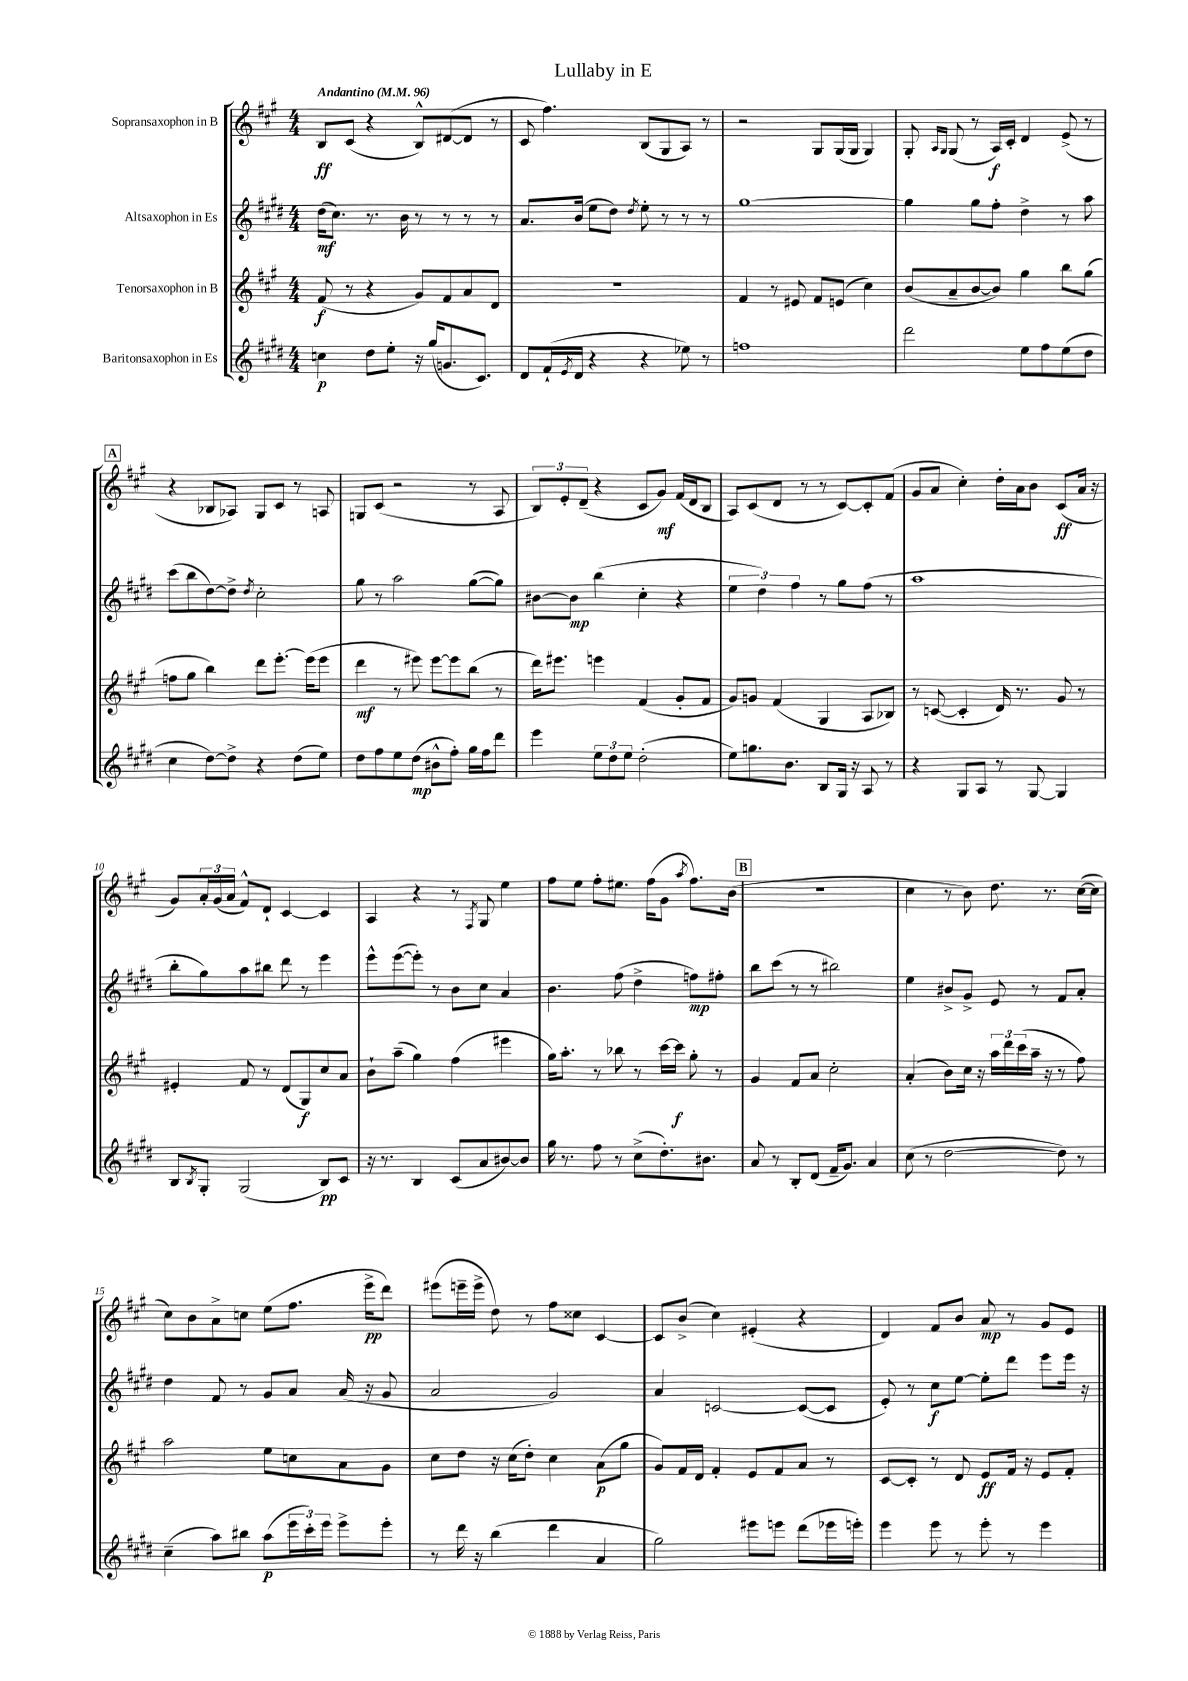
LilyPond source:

\header { title = "Lullaby in E" }
<<
\new StaffGroup <<
\new Staff = "s0" \with { instrumentName = "Sopransaxophon in B" } {
    \clef treble \key a \major \numericTimeSignature \time 4/4 \tempo "Andantino" 4 = 96
    b8\ff cis'8( r4 b8-^) dis'8~( dis'8 r8 |
    cis'8 fis''4.) b8( gis8 a8) r8 |
    r2 gis8 gis16( gis16 gis4) |
    gis8-. \grace { a16 gis16 } gis8( r8 a16\f) cis'16-. d'4 e'8->( r8 |
    \mark \markup { \box "A" } r4 bes8 aes8) gis8 cis'8 r8 a8 |
    g8 cis'8( r2 r8 a8 |
    \tuplet 3/2 { b8) e'8-. d'8--( } r4 cis'8 gis'8\mf) fis'16( d'16 b8 |
    a8) cis'8( d'8 r8 r8 cis'8~) cis'8-. fis'8( |
    gis'8 a'8 cis''4-.) d''16-. a'16 b'8 cis'8\ff( a'16 r16 |
    gis'8) \tuplet 3/2 { a'16-. gis'16( a'16 } fis'8-^) d'8-! cis'4~ cis'4 |
    a4 r4 r8 \acciaccatura { fis8 } gis8 e''4 |
    fis''8 e''8 fis''8-. eis''8. fis''16( gis'8 \acciaccatura { a''8 } fis''8.) b'16( |
    \mark \markup { \box "B" } r1 |
    cis''4 r8 b'8) d''8. r8. cis''16~( cis''16 |
    cis''8) b'8 a'8-> c''8 e''8( fis''8. e'''16->\pp d'''8) |
    eis'''8( e'''16-- e'''16-> d''8) r8 fis''8 cisis''8 cis'4~ |
    cis'8 b'8->( cis''4) eis'4-.( r4 |
    d'4) fis'8 b'8 a'8\mp r8 gis'8 e'8 \bar "|." |
}
\new Staff = "s1" \with { instrumentName = "Altsaxophon in Es" } {
    \clef treble \key e \major \numericTimeSignature \time 4/4
    dis''16\mf( cis''8.) r8. b'16 r8 r8 r8 r8 |
    a'8. b'16( e''8 dis''8) \acciaccatura { dis''8 } e''8-. r8 r8 r8 |
    gis''1~ |
    gis''4 gis''8 fis''8-. dis''4-> r8 a''8 |
    \mark \markup { \box "A" } cis'''8( b''8 dis''8~) dis''8-> \acciaccatura { dis''8 } cis''2-. |
    gis''8 r8 a''2 gis''8~( gis''8) |
    bis'8~ bis'8\mp b''4( cis''4-. r4 |
    \tuplet 3/2 { e''4 dis''4) fis''4 } r8 gis''8 fis''8( r8 |
    a''1 |
    b''8-. gis''8) a''8 bis''8 dis'''8 r8 e'''4 |
    e'''8-^ e'''8~( e'''8-.) r8 b'8 cis''8 a'4 |
    b'4. fis''8( dis''4-> f''8\mp) fis''8-. |
    \mark \markup { \box "B" } b''8 cis'''8( r8 r8 bis''2) |
    e''4 bis'8-> gis'8-> e'8 r8 fis'8 a'8-. |
    dis''4 fis'8 r8 gis'8 a'8 a'16( r16 gis'8 |
    a'2 gis'2) |
    a'4 c'2~ c'8~( c'8 |
    e'8-.) r8 cis''8\f e''8~ e''8-. dis'''8 e'''8 e'''16 r16 \bar "|." |
}
\new Staff = "s2" \with { instrumentName = "Tenorsaxophon in B" } {
    \clef treble \key a \major \numericTimeSignature \time 4/4
    fis'8\f( r8 r4 gis'8) fis'8 a'8 d'8 |
    R1 |
    fis'4 r8 eis'8 fis'8 e'8( cis''4) |
    b'8( a'8-- b'8~ b'8) gis''4 b''8 gis''8( |
    \mark \markup { \box "A" } f''8 gis''8 b''4) d'''8 e'''8.~-. e'''16( e'''8 |
    d'''4\mf r8 eis'''8) eis'''8~ eis'''8 b''8( r8 |
    d'''16) eis'''8. e'''4 fis'4( gis'8-. fis'8 |
    gis'8) g'8 fis'4( gis4 a8 bes8) |
    r8 c'8~( c'4-. d'16) r8. gis'8 r8 |
    eis'4-. fis'8 r8 d'8( gis8\f) cis''8 a'8 |
    b'8-! a''8--( gis''4) fis''4( eis'''4 |
    gis''16) a''8.-. r8 bes''8 r8 cis'''16~ cis'''16\f gis''8-. r8 |
    \mark \markup { \box "B" } gis'4 fis'8 a'8 cis''2-. |
    a'4-.( b'8) cis''16 r16 \tuplet 3/2 { a''16 d'''16 cis'''16( } a''16-- r16 r8 fis''8) |
    a''2 e''8 c''8 a'8 gis'8 |
    cis''8 d''8 r16 cis''16( d''8-.) cis''4 a'8\p( gis''8 |
    gis'8) fis'16 d'16 fis'4-. e'8 fis'8 a'8 r8 |
    cis'8~ cis'8-. r8 d'8 e'8\ff fis'16 r16 e'8 fis'8-. \bar "|." |
}
\new Staff = "s3" \with { instrumentName = "Baritonsaxophon in Es" } {
    \clef treble \key e \major \numericTimeSignature \time 4/4
    c''4\p dis''8 e''8-. r16 gis''16( g'8. cis'8.) |
    dis'8 fis'16-!( \acciaccatura { e'8 } dis'16 r4 r4 ees''8) r8 |
    f''1 |
    dis'''2 e''8 fis''8 e''8( dis''8 |
    \mark \markup { \box "A" } cis''4 dis''8~) dis''8-> r4 dis''8( e''8) |
    dis''8 fis''8 e''8 dis''8\mp( bis'8-^ fis''8-.) gis''16 fis''16 dis'''8 |
    e'''4 \tuplet 3/2 { e''8 dis''8 e''8 } dis''2-.( |
    e''8) g''8. b'8. b8 gis16 r16 a8 r8 |
    r4 gis8 a8 r8 gis8~ gis4 |
    b8 \acciaccatura { b8 } gis8-. gis2( b8\pp) cis'8 |
    r16 r8. b4 cis'8( a'8 bis'8~) bis'8 |
    gis''16 r8. fis''8 r8 cis''8->( dis''8.-.) bis'8. |
    \mark \markup { \box "B" } a'8 r8 b8-. dis'8( fis'16-- gis'8.) a'4 |
    cis''8( r8 dis''2~ dis''8) r8 |
    cis''4--( a''8) bis''8 a''8\p( \tuplet 3/2 { e'''16 cis'''16-.) e'''16 } e'''8-> e'''8-. |
    r8 dis'''16 r16 b''4( dis'''4 a'4 |
    gis''2) eis'''8 e'''8 dis'''8( ees'''16 e'''16-.) |
    e'''4 e'''8 r8 e'''8-. r8 e'''4 \bar "|." |
}
>>
>>
